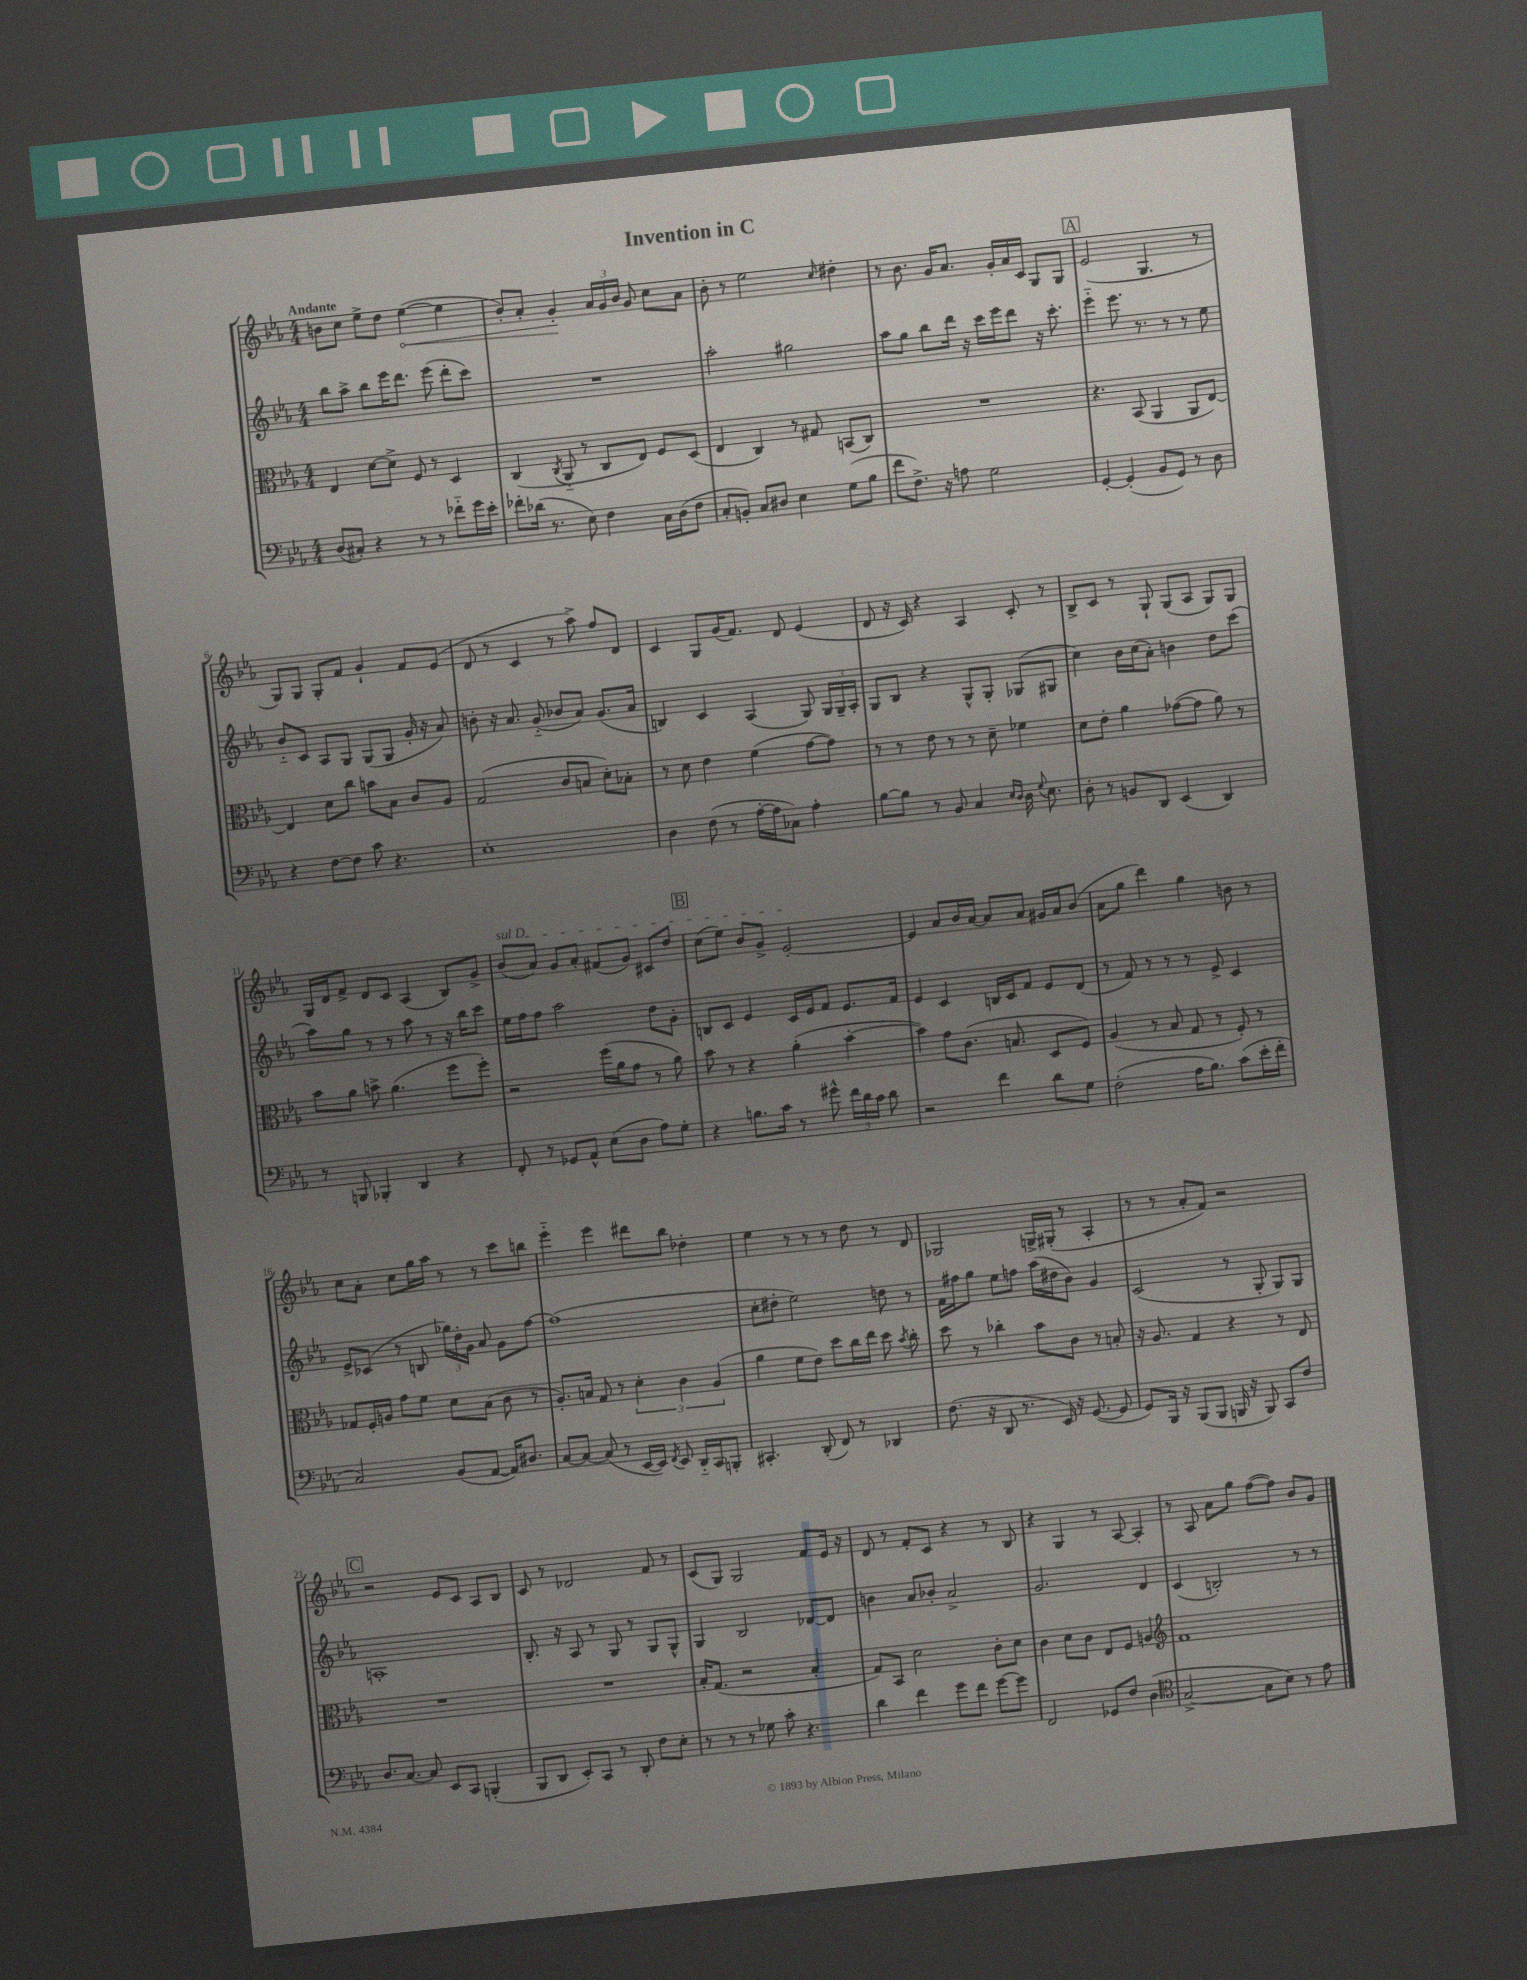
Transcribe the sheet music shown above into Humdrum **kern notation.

**kern	**kern	**kern	**kern
*staff4	*staff3	*staff2	*staff1
*clefF4	*clefC3	*clefG2	*clefG2
*k[b-e-a-]	*k[b-e-a-]	*k[b-e-a-]	*k[b-e-a-]
*M4/4	*M4/4	*M4/4	*M4/4
(8D/L	4E-/	8bb-\L	8b\L
8C#'/J)	.	8aa-^\J	8cc\J
4r	[8d\L	8bb-\L	8ee-^\L
.	8d^\]J	16eee-\K	8dd\J
.	.	8.ddd\J	.
8r	8F/	.	([4ee-\
8r	8r	(8eee-\	.
8f-'~\L	4D/	8ddd'\L	4ee-\]
16g\L	.	8ccc\J)	.
16e-'\JJ	.	.	.
=	=	=	=
8f-'\L	(4C/	1r	8b-'/L)
(16d-\Jk	.	.	8a-'/J
8.r	.	.	.
.	8qC/	.	.
.	8AA-'~/	.	4g'/
8E-\)	8r	.	.
4F\	8C/L	.	24a-/LL
.	.	.	24g/
.	.	.	24b-/JJ
.	8E-/J)	.	8g/
16C\LL	8F/L	.	8cc\L
(16D\J	.	.	.
8F\J	(8D/J	.	8a-\J
=	=	=	=
8C'/L	4E-/	2aa-'\	8b-'\
8BB'/J)	.	.	8r
8C/L	4C/)	.	2ee-\
8D#/J	.	.	.
4E-\	8r	2gg#\	.
.	8G#/	.	.
.	.	.	16qqcc/
(8G\L	(8BB/L	.	4dd#'\
8B-\J	8C/J)	.	.
=	=	=	=
8f\L	1r	8aa-\L	8r
8.F^\J)	.	8gg\J	8.b-\
.	.	8bb-\L	.
16r	.	.	16g/LK
8A\	.	16ddd\Jk	8.a-/J
.	.	16r	.
2G\	.	16ccc\LL	.
.	.	16eee-\J	16g'/LL
.	.	8ddd\J	16a-/
.	.	.	16c/JJ
.	.	16r	8G/L
.	.	8.ccc'\	.
.	.	.	8G/J
=	=	=	=
[4GG'/	4.r	4eee-'~\	(2e-/
(4GG'/]	.	8.eee-\	.
.	(8BB-/	.	.
.	.	8.r	.
8BB-/L	4AA-/	.	4.G/
8GG/J)	.	8r	.
8r	8AA-/L	8r	.
8D\	[8E-/J)	8ee-\	8r
=	=	=	=
4r	4E-/]	8b-'~/L	8G/L)
.	.	8c/J	8G/J
[8F\L	8d\L	8A-/L	8G'/L
8F\]J	8cc\J	8G/J	8f/J
8c\	8b\L	(8G/L	4g`/
4.r	8B-\J	8G/J	.
.	8c/L	16g'/	8f/L
.	.	16r	.
.	8A-/J	8a-/)	(8e-/J
=	=	=	=
1E-'	(2G/	8b'\	8d/
.	.	16r	8r
.	.	8.a-/	.
.	.	.	4c/
.	.	(8g'~/	.
.	8c/L	8b-/L	8r
.	8B/J	8a-/J)	8aa-^\)
.	8d'\L)	(8.g/L	8ff/L
.	8B-'\J	.	8d/J
.	.	16a-/Jk	.
=	=	=	=
4D\	8r	4B/)	4c/
.	8d\	.	.
(8F\	4e-\	4c/	8G/L
8r	.	.	(16g/K
.	.	.	8.f/J)
[16A-'\LL	(4f\	(4A-/	.
16A-\]J	.	.	.
8C-\J)	.	.	8d/
4A-'\	[8g\L	8G/)	(4e-/
.	8g\]J)	24G/LL	.
.	.	24G~/	.
.	.	24A-'/JJ	.
=	=	=	=
[8B-\L	8r	8G/L	8d/
8B-\]J	8r	8B-/J	16r
.	.	.	16c/)
8r	8e-\	4r	4r
8BB-/	8r	.	.
4C/	8r	8G^^/L	4A-/
.	8d~\	8G'/J	.
16qqE-/LL	.	.	.
16qqD/JJ	.	.	.
16D\	4f-\	(8G-/L	8c'/
8qqG/	.	.	.
8.E-\	.	.	.
.	.	8G#/J	8r
=	=	=	=
8D'\	8d\L	4cc\)	8B-^/L
8r	8e-'\J	.	8c/J
8BB/L	4a-\	16b-\LL	8r
.	.	(16cc\J	.
8DD/J	.	8a-'\J)	8G`/
(4EE-/	([8g-\L	4b\	(8G/L
.	8g-\]J	.	8A-/J
4DD/)	8a-\)	8dd\L	8G/L)
.	8r	(8ccc\J	8G/J
=	=	=	=
8r	8b-\L	8aa-\L)	16G/LL
.	.	.	16d/J
8BBB/	8a-\J	8gg\J	8f^/J
4BBB-'/	8b^\	8r	8d/L
.	(4.a-\	8r	8c/J
4DD/	.	8aa-\	(4A-/
.	.	8r	.
4r	8ff\L	16r	8B-/L)
.	.	16bb-\LK	.
.	8ff'\J)	8ccc\J	8g^/J
=	=	=	=
8FF'/	2r	16ee-\LL	(8b-/L
.	.	16ff\J	.
8r	.	8ff\J	8a-/J)
8GG-/L	.	2aa-\	8g/L
8AA-^^/J	.	.	8a-'/J
(8E-\L	(16ff\LL	.	(8f#/L
.	16a-\J	.	.
8D\J	8g\J	.	8g/J)
8A-\L)	8r	8dd\L	8c#/L
8G'\J	8a-\)	8g'\J	8dd/J
=	=	=	=
4r	8b-\	8B/L	(8cc\L
.	8r	8c/J	8ee-\J)
8.B\L	4r	4e-/	8b-/L
.	.	.	8g^/J
16c\Jk	.	.	.
8r	(4a-'\	16c/LL	[2e-'/
.	.	16e-/J	.
8g#^^\	.	8f/J	.
24f\LL	[4b-'\	8.e-/L	.
24d\	.	.	.
24c\JJ	.	.	.
8d\	.	.	.
.	.	16f/Jk	.
=	=	=	=
2r	4b-\])	4e-/	4e-/]
.	8g\L	4c/	8a-/L
.	(8.c\J	.	16b-/L
.	.	.	[16a-/JJ
4f\	.	16B/LL	8a-/]L
.	8.B/	16c/J	.
.	.	8f/J	8a-/J
8d\L	8D/L	8e-/L	16g#/LL
.	.	.	16a-/J
8G\J	8F/J)	(8d/J	(8b-/J
=	=	=	=
(2F'\	(4A-/	8r	8a-\L
.	.	8f/)	8gg\J
.	8r	8r	4ddd\)
.	8B-/	8r	.
16A-\LK	8G/	8r	4gg\
8.B-\J)	.	.	.
.	8r	8e-^/	.
(8c\L	8F'/)	4c/	8b\
16e-'\L	8r	.	8r
16f'\JJ	.	.	.
=	=	=	=
2C/)	8G-/L	8e-^/L	8cc\L
.	16F'/L	(8c-/J	8a-'\J
.	16A/JJ	.	.
.	8g\L	8r	8cc\L
.	8f\J	8B/	16gg\L
.	.	.	16aa-\JJ
(8BB-/L	8d\L	24gg-\LL)	8r
.	.	24dd'\	.
.	.	24g\JJ	.
[8AA-/J	(8B-\J	8a-/	8r
16AA-/]LK)	8c\	8g\L	8ccc\L
8.D#/J	.	.	.
.	8r	[8ff\J	8bb\J
=	=	=	=
[8C/L	8.A-'/L)	(1ff]	4eee-'~\
8C/_J	.	.	.
.	16B/Jk	.	.
(8C/]	8G/	.	4eee-\
8r	8r	.	.
[16EE-/LL	6d'\	.	8ddd#\L
16EE-/]JJ)	.	.	.
8qFF/	.	.	.
8EE-/	.	.	8bb-\J
.	6c\	.	.
16DD'~/LL	.	.	4dd-'\
16CC/J	.	.	.
.	(6A-/	.	.
8BBB'/J	.	.	.
=	=	=	=
4.CC#'/	4a-\	8cc'\L	4ee-\
.	.	8dd#'\J	.
.	8f\L	2ee-\)	8r
(8DD'/	8e-\J)	.	8r
8FF/)	8dd\L	.	8r
8r	16cc\L	.	8dd\
.	16ee-\JJ	.	.
4DD-/	8dd\	8dd\	8r
.	8qb-/	.	.
.	8cc'\	8r	8d/
=	=	=	=
(8.F\	8dd\	16f\LL	2G-/
.	.	16ff#\J	.
.	8r	8gg\J	.
16r	.	.	.
8DD/	4cc-'\	8ee-\L	.
8.r	.	8ff\J	.
.	8b-\L	(16aa-\LL	16G^/LL
16EE-/)	.	16dd#\J	(16G#'/JJ
16r	8c\J	8b-\J)	8r
([8.GG/	.	.	.
.	8r	4g/	4A-'/
8GG/]	8B'/	.	.
=	=	=	=
8GG/L)	16r	(2c/	8r
.	8.A-/	.	.
16BBB-/Jk	.	.	8r
16r	.	.	.
(8BBB-/L	4G/	.	8a-'/L
8BBB-/J	.	.	8f/J)
16BBB/	4r	8r	2r
16r	.	.	.
8BBB/)	.	8G'/	.
8CC/L	8r	8G/L)	.
8F/J	8E-/	8G/J	.
=	=	=	=
8.D/L	1r	1A'	2r
[8.C/J	.	.	.
8C/]	.	.	.
8EE-/L	.	.	8e-/L
8CC/J	.	.	8c/J
(4BBB'/	.	.	8A-/L
.	.	.	8B-/J
=	=	=	=
8BBB-/L	1r	8.B-'/	8c/
8DD/J	.	.	8r
.	.	16r	.
8EE-'/L)	.	8A-/	2d-/
8CC/J	.	8r	.
8r	.	8G/	.
8DD'/	.	8r	.
8F\L	.	8G/L	8f/
8E-'\J	.	8G^^/J	8r
=	=	=	=
8r	16B-'/LK	4G/	(8c/L
.	(8.G/J	.	.
8r	.	.	8G/J)
8r	2r	2B-/	2G/
8G-\	.	.	.
8c'\	.	.	.
4.r	.	.	.
.	4B-'/	[8d-/L	8f/L
.	.	8d-/]J	16e-/Jk
.	.	.	16r
=	=	=	=
4d\	8G/L)	4b\	8d/
.	8BB-/J	.	8r
4f\	2d\	8a-/L	8f'/L
.	.	8b-'/J	8c/J
8g\L	.	2a-^/	4r
8f\J	.	.	.
[8g\L	8c'\L	.	8r
8g\]J	8d\J	.	8B-/
=	=	=	=
2FF/	4c\	2.g/	4r
.	8d\L	.	4G/
.	8c\J	.	.
8GG-/L	8E-/L	.	8r
8F/J	8F/J	.	[8A-/
(4D\	4A/	4d/	4A-'/]
=	=	=	=
*clefC4	*clefG2	*	*
[2G^/	1f	(4c/	8r
.	.	.	8A-/
.	.	2B'/)	8a-\L
.	.	.	8gg\J
8G\]L	.	.	([8ff\L
8B-\J)	.	.	8ff\]J)
8r	.	8r	8b-/L
8e-\	.	8r	8g/J
==	==	==	==
*-	*-	*-	*-
